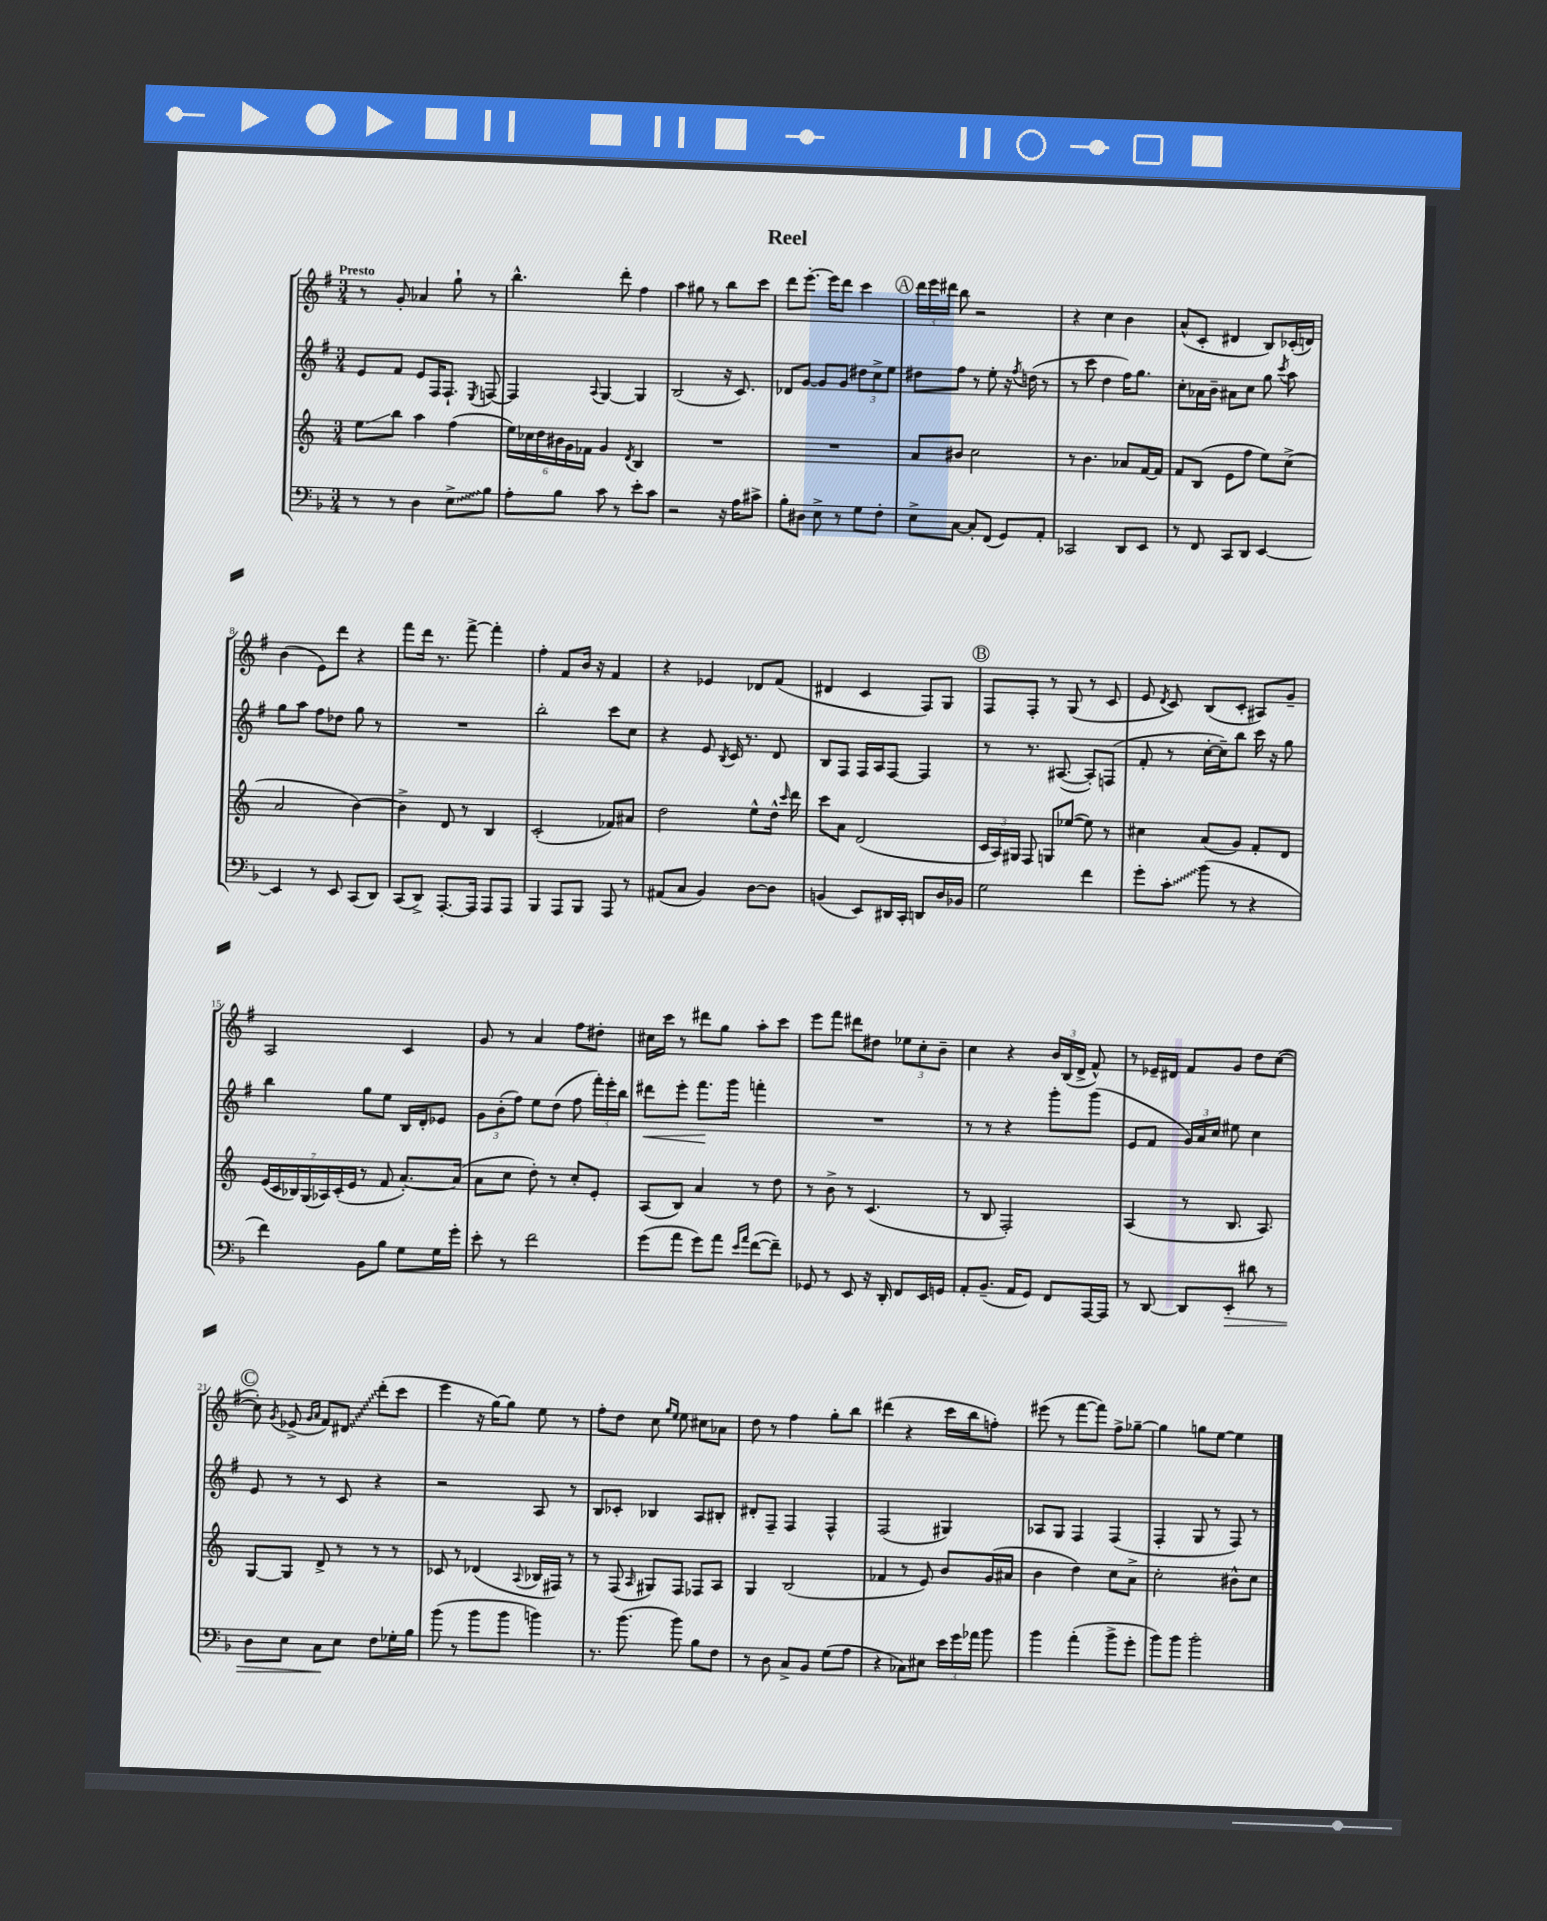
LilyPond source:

\header { title = "Reel" }
<<
\new StaffGroup <<
\new Staff = "s0" {
    \clef treble \key g \major \numericTimeSignature \time 3/4 \tempo "Presto"
    \autoBeamOff r8 g'8-. aes'4 g''8-! r8 |
    b''4.-^ d'''8-. fis''4 |
    a''4 gis''8 r8 b''8[ c'''8] |
    d'''8[ e'''8.]~-. e'''16[ d'''8] c'''4 |
    \mark \markup { \circle "A" } \tuplet 3/2 { d'''16[ e'''16 dis'''16] } b''8 r2 |
    r4 c''4 b'4 |
    a'8[-^( c'8]-. dis'4 b8[) ces'16-.( d'16]) |
    b'4( e'8[) d'''8] r4 |
    fis'''8[ d'''16] r8. fis'''8~-> fis'''4-. |
    fis''4-. fis'8[ b'16] r16 fis'4 |
    r4 ees'4 des'8[ fis'8]( |
    dis'4 c'4 fis8[) g8] |
    \mark \markup { \circle "B" } fis8[ fis8]-. r8 g8( r8 c'8 |
    e'8 \acciaccatura { d'8 } c'8) b8[( c'8]-. ais8[) g'8]-- |
    a2 c'4 |
    g'8 r8 a'4 fis''8[ dis''8]-. |
    cis''16[ c'''16] r8 dis'''8[ g''8] a''8[-. c'''8] |
    e'''8[ fis'''8] dis'''8[ dis''8] \tuplet 3/2 { ees''8[ c''8-. b'8]-- } |
    c''4 r4 \tuplet 3/2 { b'16[ b16( d'16]-> } fis'8-^) |
    r8 ees'16[-- dis'16] fis'8[ g'8] d''8[ c''8]~( |
    \mark \markup { \circle "C" } c''8-.) \acciaccatura { g'8 } ees'8->( \grace { g'16[ a'16] } fis'8[) \once \override Glissando.style = #'zigzag dis'8]\glissando d'''8[-.( c'''8] |
    e'''4 r16 g''16[~) g''8] e''8 r8 |
    fis''8[-. d''8] c''8 \grace { g''16[ e''16] } e''8 cis''8[ aes'8] |
    d''8 r8 fis''4 g''8[-. b''8] |
    dis'''4( r4 c'''16[ b''16 f''8]-.) |
    eis'''8( r8 fis'''8[~ fis'''8]) fis''8[-> ges''8]~-- |
    ges''4 g''8[ e''8]~ e''4 \bar "|." |
}
\new Staff = "s1" {
    \clef treble \key g \major \numericTimeSignature \time 3/4
    \autoBeamOff e'8[ fis'8] e'8[ fis16 fis8.]-! \acciaccatura { e8 } f8~ |
    f4 \appoggiatura { a8 } g4~ g4 |
    b2( r16 c'8.) |
    des'8[ g'8]~ g'8[ g'8] \tuplet 3/2 { dis''8[ c''8-> e''8] } |
    \mark \markup { \circle "A" } dis''8[ fis''8] r8 e''8-. r16 \acciaccatura { fis''8 } d''16( r8 |
    r8 c'''8 d''4 fis''16[) g''8.] |
    c''8[-. aes'16 b'16]-- ais'8[ c''8] g''8 \acciaccatura { c'''8 } a''8 |
    g''8[ a''8] fis''8[ des''8] g''8 r8 |
    R2. |
    b''2-. c'''8[ c''8] |
    r4 e'8 \acciaccatura { b8 } c'16 r8. d'8 |
    b8[ fis8] fis16[ a16 fis8]~ fis4 |
    \mark \markup { \circle "B" } r8 r8. ais8.~( ais8[-.) f8]( |
    fis'8-. r8 c''16[~-. c''16--) b''8] c'''16 r16 g''8 |
    b''4 g''8[ e''8] b16[ d'16-. ees'8] |
    \tuplet 3/2 { g'8[ b'8-.( fis''8]) } e''8[ d''8]( fis''8 \tuplet 3/2 { fis'''16[-.) e'''16-. b''16] } |
    dis'''8[\< e'''8]-. fis'''8.[\! g'''16] f'''4-. |
    R2. |
    r8 r8 r4 g'''8[-. g'''8]( |
    e'8[ fis'8] \tuplet 3/2 { g'16[) a'16 c''16] } eis''8 c''4 |
    \mark \markup { \circle "C" } e'8 r8 r8 c'8 r4 |
    r2 a8 r8 |
    b8[ ces'8]-. bes4 a8[ bis8]-. |
    dis'8[-. fis8]-- fis4 fis4-^ |
    fis2( gis4) |
    aes8[ g8] fis4 fis4( |
    fis4-. g8 r8 fis8) r8 \bar "|." |
}
\new Staff = "s2" {
    \clef treble \key c \major \numericTimeSignature \time 3/4
    \autoBeamOff e''8[\glissando b''8] a''4 f''4( |
    \tuplet 6/4 { e''16[) ces''16 d''16 bis'16 g'16 fes'16] } g'4 \acciaccatura { d'8 } b4 |
    R2. |
    R2. |
    \mark \markup { \circle "A" } a'8[ bis'8] c''2 |
    r8 b'4. aes'8[ f'16~ f'16] |
    f'8[ b8]( e'8[ f''8] e''8[) c''8]->( |
    a'2 b'4~) |
    b'4-> d'8 r8 b4 |
    c'2-.( fes'8[) ais'8] |
    d''2 e''8[-^ d''16]-^ \grace { c'''16 } d'''16 |
    c'''8[ a'8] d'2( |
    \mark \markup { \circle "B" } \tuplet 3/2 { c'16[ a16) gis16] } f8 g8[ ees''8]~( ees''8) r8 |
    cis''4 a'8[( g'8]) f'8[-. d'8] |
    \tuplet 7/4 { e'16[( c'16 bes16) g16( aes16) c'16-.( e'16] } r8 f'8 a'8.[~-.) a'16]( |
    a'8[ c''8] d''8-.) r8 c''8[-. e'8]-. |
    a8[( b8]) a'4 r8 d''8 |
    r8 b'8-> r8 c'4.( |
    r8 b8 f2-.) |
    a4( r8 b8. a8.) |
    \mark \markup { \circle "C" } g8[~ g8] d'8-> r8 r8 r8 |
    ces'8 r8 des'4( \appoggiatura { a8 } bes16[ fis16]) r8 |
    r8 f8( \grace { a16 } gis8[) f8] fes8[ a8] |
    g4 b2( |
    fes'4 r8 e'8) b'8[ g'16( ais'16] |
    b'4 d''4) c''8[ a'8]-> |
    c''2-. bis'8[-^ c''8] \bar "|." |
}
\new Staff = "s3" {
    \clef bass \key f \major \numericTimeSignature \time 3/4
    \autoBeamOff r8 r8 d4 \once \override Glissando.style = #'zigzag e8[->\glissando bes8] |
    a8[-. bes8] c'8 r8 e'8[-. c'8] |
    r2 r16 a16[ cis'8]-> |
    bes8[-. dis8] e8-> r8 g8[ f8]-. |
    \mark \markup { \circle "A" } e8[-> c8]~ c8[-. f,8]( g,8[) a,8]-. |
    ces,2 d,8[ e,8] |
    r8 f,8 c,8[ d,8] e,4~ |
    e,4 r8 e,8 c,8[( d,8]) |
    c,8[( d,8]->) a,,8.[~-. a,,16] a,,8[ a,,8] |
    bes,,4 a,,8[ bes,,8] a,,8 r8 |
    ais,8[( c8] bes,4) d8[~ d8] |
    b,4( e,8[) dis,16 c,16]-. d,8[ d16 bes,16] |
    \mark \markup { \circle "B" } g2 f'4 |
    g'8[-. \once \override Glissando.style = #'zigzag c'8]-.\glissando bes'8( r8 r4 |
    f'4) bes,8[ bes8] g8[ g16 g'16]-. |
    e'8-. r8 f'2 |
    g'8[( a'8] g'8[) a'8] \grace { e'16[ a'16] } f'8[~( f'8]--) |
    ges,8 r8 e,8 r16 d,16-. f,8[ e,16 g,16] |
    a,8[-. bes,8.]--( a,16[ g,8]) f,8[ a,,16~ a,,16] |
    r8 d,8~ d,8[ e,8]-.\> dis'8 r8 |
    \mark \markup { \circle "C" } d8[ e8] c8[\! e8] f8[ ges16-. bes16] |
    bes'8( r8 bes'8[ bes'8] b'4) |
    r8. bes'8.( bes'8) bes8[ f8] |
    r8 d8 c8[-> bes,8] g8[( a8] |
    r4 ces8[) eis8] \tuplet 3/2 { e'16[ g'16 aes'16] } bes'8 |
    bes'4 a'4-.( bes'8[-> g'8]-. |
    bes'8[) bes'8] bes'2-. \bar "|." |
}
>>
>>
